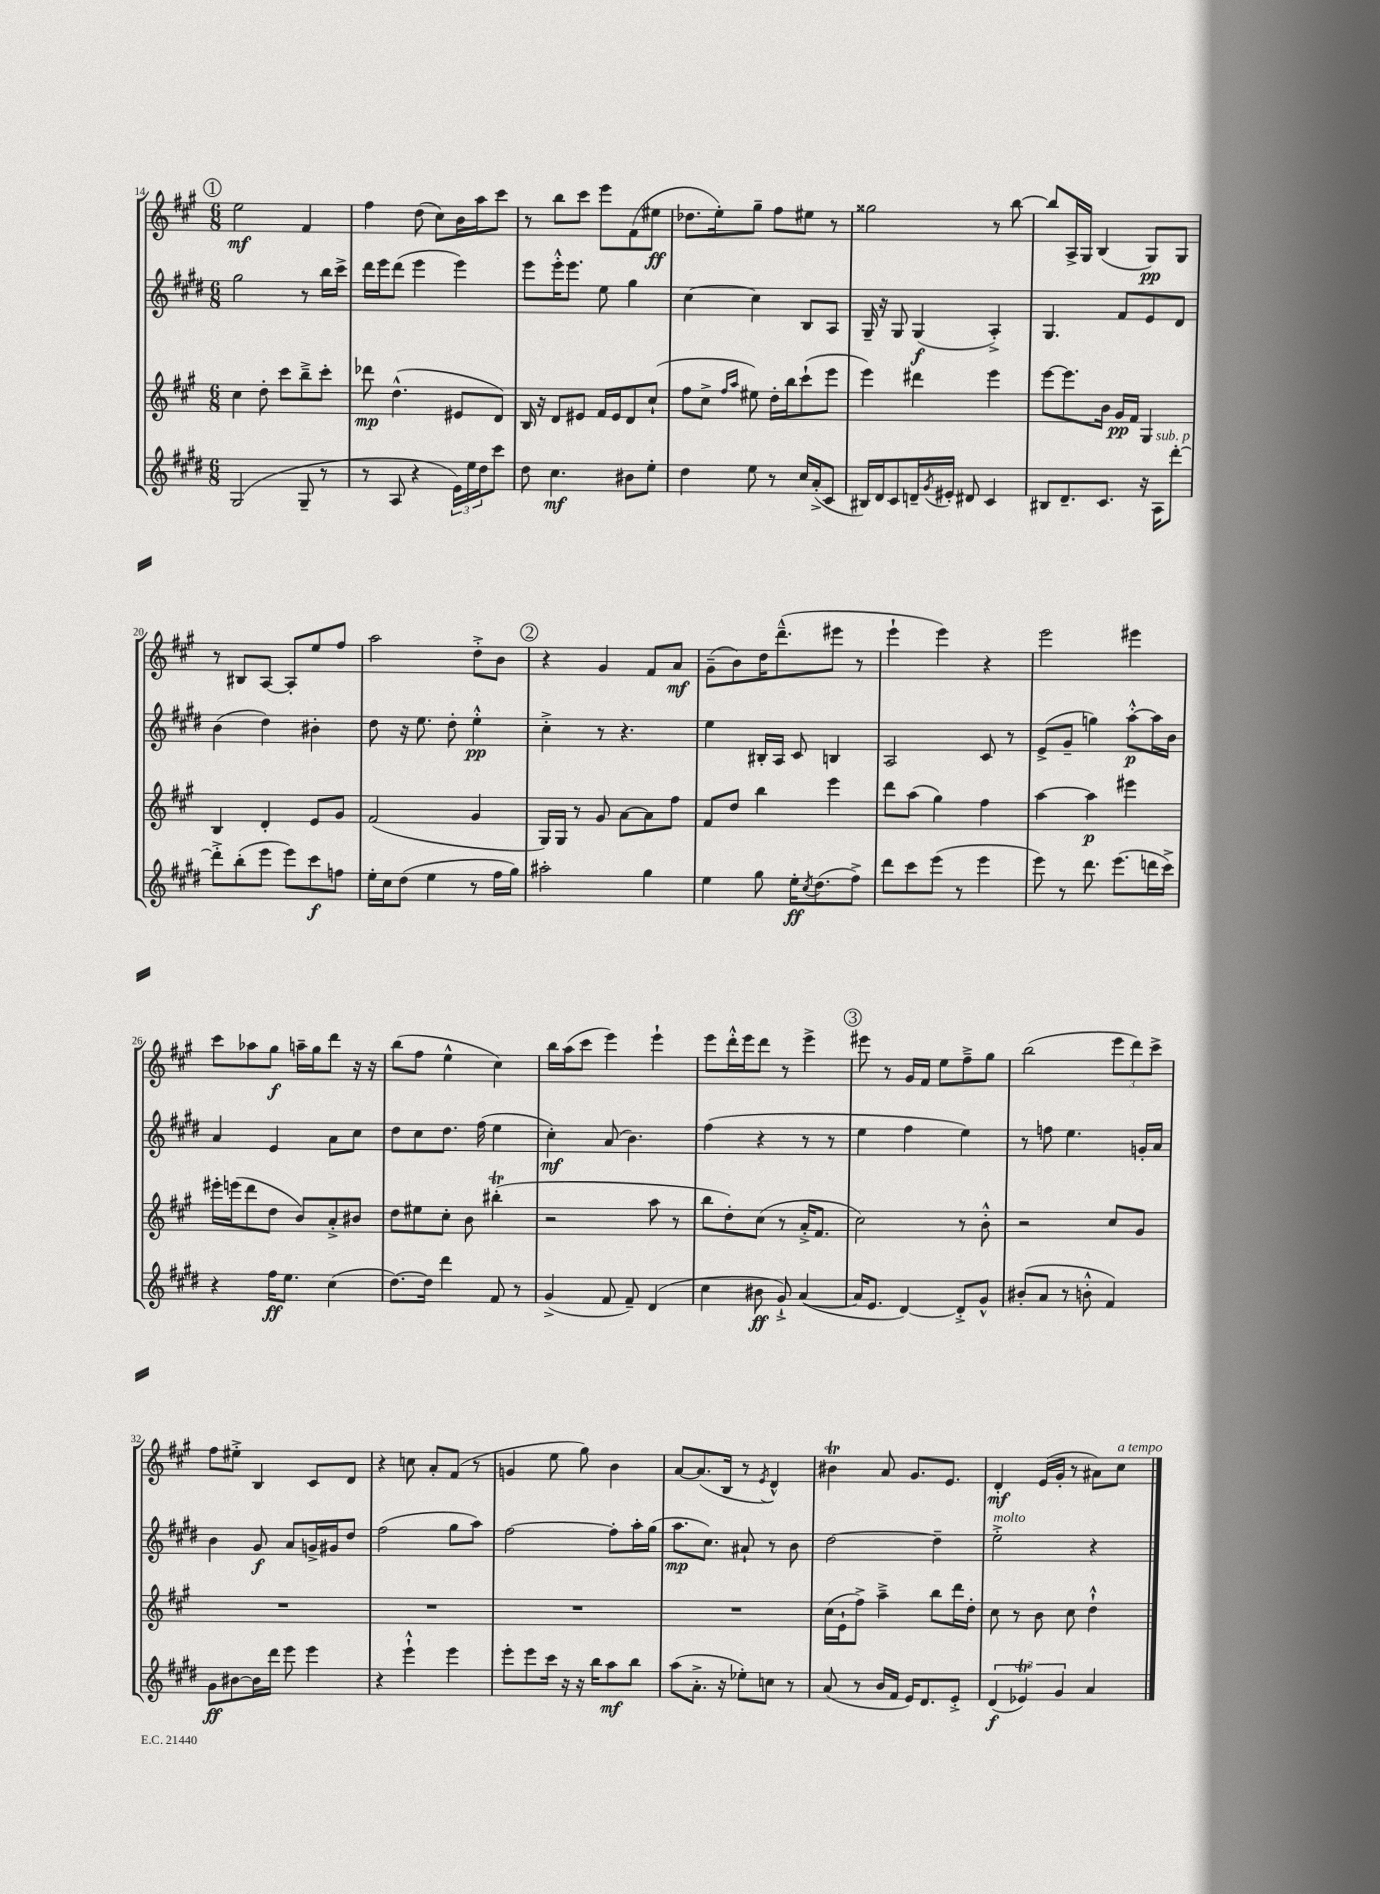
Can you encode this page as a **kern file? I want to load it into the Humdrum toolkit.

**kern	**kern	**kern	**kern
*staff4	*staff3	*staff2	*staff1
*clefG2	*clefG2	*clefG2	*clefG2
*k[f#c#g#d#]	*k[f#c#g#]	*k[f#c#g#d#]	*k[f#c#g#]
*M6/8	*M6/8	*M6/8	*M6/8
(2G#	4cc#	2gg#	2ee
.	8dd'	.	.
.	8ccc#	.	.
8G#~	8bb~^	8r	4f#
8r	8ccc#'	16bb	.
.	.	16ccc#^	.
=	=	=	=
8r	8ddd-	16ddd#	4ff#
.	.	16eee	.
8A	(4.dd^^	(8ddd#	.
4r	.	4eee	(8dd
.	.	.	8cc#)
24e)	8e#	4eee)	16b
24ee	.	.	.
.	.	.	16aa
24dd#	.	.	.
8ccc#	8d)	.	8ccc#
=	=	=	=
8dd#	16B	8eee	8r
.	16r	.	.
4.cc#	8d	16eee'^^	8bb
.	.	8.eee	.
.	8e#	.	8ccc#
.	16f#	8ee	8eee
.	16e#	.	.
8b#	8d	4gg#	(8f#
8ee'	(8cc#`	.	8ee#
=	=	=	=
4dd#	8ff#	[4cc#	8.dd-
.	8cc#^	.	.
.	.	.	16ee')
.	16qqff#	.	.
.	16qqaa	.	.
8ee	8ee#)	4cc#]	8gg#~
8r	16dd'	.	8ff#
.	16bb	.	.
16cc#	(8ccc#`	8B	8ee#
(16a'^	.	.	.
8c#	8eee	8A	8r
=	=	=	=
16B#)	4eee)	16G#~	2gg##
16d#	.	16r	.
8c#	.	8G#	.
16d~	4ddd#	(4G#	.
8qg#	.	.	.
16e#'	.	.	.
8d#	.	.	.
4c#	4eee	4A'^)	8r
.	.	.	[8bb
=	=	=	=
8B#	[8eee	4.G#	8bb]
8.d#~	8.eee]	.	16A^
.	.	.	16G#
.	.	.	(4B
8.c#	16b	.	.
.	16g#	8f#	.
.	16f#	.	.
16r	4G#	8e	8G#)
16A	.	.	.
[8ddd#'	.	8d#	8G#
=	=	=	=
8ddd#'^]	4B	(4b	8r
(8bb'	.	.	8B#
8eee	4d'	4dd#)	[8A
8eee)	.	.	8A']
8ccc#	8e	4b#'	8ee
8ff	8g#	.	8ff#
=	=	=	=
16ee'	(2f#	8dd#	2aa
16cc#	.	.	.
(8dd#	.	16r	.
.	.	8.ee	.
4ee	.	.	.
.	.	8dd#'	.
8r	4g#	4ee'^^	8dd'^
16ff#	.	.	8b
16gg#)	.	.	.
=	=	=	=
2aa#'	16G#)	4cc#'^	4r
.	16G#	.	.
.	8r	.	.
.	8g#	8r	4g#
.	[8a	4.r	.
4gg#	8a]	.	8f#
.	8ff#	.	8a
=	=	=	=
4ee	8f#	4ee	(8g#~
.	8dd	.	8b)
8gg#	4bb	16B#'	16dd
.	.	16A	(8.ddd~^^
16ee'	.	8c#	.
8qcc#	.	.	.
(8.dd#	.	.	.
.	4eee	4B	8eee#
8ff#^)	.	.	8r
=	=	=	=
8ddd#	8ddd	2A	4eee`
8ccc#	(8aa	.	.
(8eee	4gg#)	.	4eee)
8r	.	.	.
4eee	4ff#	8c#	4r
.	.	8r	.
=	=	=	=
8eee)	[4aa	(8e^	2eee
8r	.	8g#~	.
8.ddd#	4aa]	4gg)	.
(8.eee	.	.	.
.	4eee#	[8aa'^^	4eee#
16ddd	.	16aa]	.
16ccc#^)	.	16b	.
=	=	=	=
4r	16eee#'	4a	8ccc#
.	(16eee	.	.
.	8ddd	.	8aa-
16ff#	8dd	4e	8gg#
8.ee	.	.	.
.	8b)	.	16aa~
.	.	.	16gg#
(4cc#	8a'^	8a	8ddd
.	8b#	8cc#	16r
.	.	.	16r
=	=	=	=
[8.dd#)	8dd	8dd#	(8bb
.	8ee#	8cc#	8ff#
16dd#]	.	.	.
4ddd#	8cc#'	8.dd#	4ee^^
.	8b	.	.
.	.	(16ff#	.
8f#	(4bb#'	4ee	4cc#)
8r	.	.	.
=	=	=	=
(4g#^	2r	4cc#')	16bb
.	.	.	(16aa
.	.	.	8ccc#
8f#	.	(8a	4eee)
8f#~)	.	4.b)	.
(4d#	8aa	.	4eee`
.	8r	.	.
=	=	=	=
4cc#	8bb	(4ff#	8eee
.	8dd')	.	16ddd'^^
.	.	.	16eee
8b#	(8cc#	4r	8ddd
8g#`^)	8r	.	8r
([4a	16a'^	8r	4eee^
.	8.f#	.	.
.	.	8r	.
=	=	=	=
16a]	2cc#)	4ee	8eee#
8.e	.	.	.
.	.	.	8r
[4d#)	.	4ff#	16g#
.	.	.	16f#
.	.	.	8ee
8d#'^]	8r	4ee)	8ff#~^
8g#^^	8b'^^	.	8gg#
=	=	=	=
(8b#'	2r	8r	(2bb
8a	.	8ff	.
8r	.	4.ee	.
8b'^^	.	.	.
4f#)	8cc#	.	12eee
.	.	.	12ddd)
.	8g#	16g'	.
.	.	.	12ccc#^
.	.	16a	.
=	=	=	=
8g#	2.r	4b	8ff#
[8b#	.	.	8ee#'^
16b#]	.	8g#	4B
16ddd#	.	.	.
8eee	.	8a	.
4eee	.	16g^	8c#
.	.	16g#	.
.	.	8dd#	8d
=	=	=	=
4r	2.r	(2ff#	4r
4eee`^^	.	.	8cc
.	.	.	8a'
4eee	.	8gg#	(8f#
.	.	8aa)	8r
=	=	=	=
8eee'	2.r	[2ff#	4g
8eee	.	.	.
16ccc#	.	.	8ee
16r	.	.	.
16r	.	.	8gg#)
16bb	.	.	.
8aa	.	8ff#']	4b
8bb	.	16aa'	.
.	.	(16gg#	.
=	=	=	=
(8aa	2.r	8.aa	[8a
8.a'^	.	.	(8.a]
.	.	8.cc#)	.
16r	.	.	16B
8ee-')	.	8a#`	8r
.	.	.	8qe
8cc	.	8r	4d^^)
8r	.	8b	.
=	=	=	=
(8a	(16cc#	[2dd#	4b#
.	16e`	.	.
8r	8ff#^)	.	.
16b	4aa~^	.	8a
16f#	.	.	.
16e)	.	.	8.g#
8.d#	.	.	.
.	8bb	4dd#~]	.
.	.	.	8.e
8e'^	16ddd	.	.
.	16dd'	.	.
=	=	=	=
(6d#	8cc#	2ee'^	4d'
.	8r	.	.
6e-)	.	.	.
.	8b	.	(16e
.	.	.	16g#'
6g#	.	.	.
.	8cc#	.	8r
4a	4dd`^^	4r	8a#)
.	.	.	8cc#
==	==	==	==
*-	*-	*-	*-
